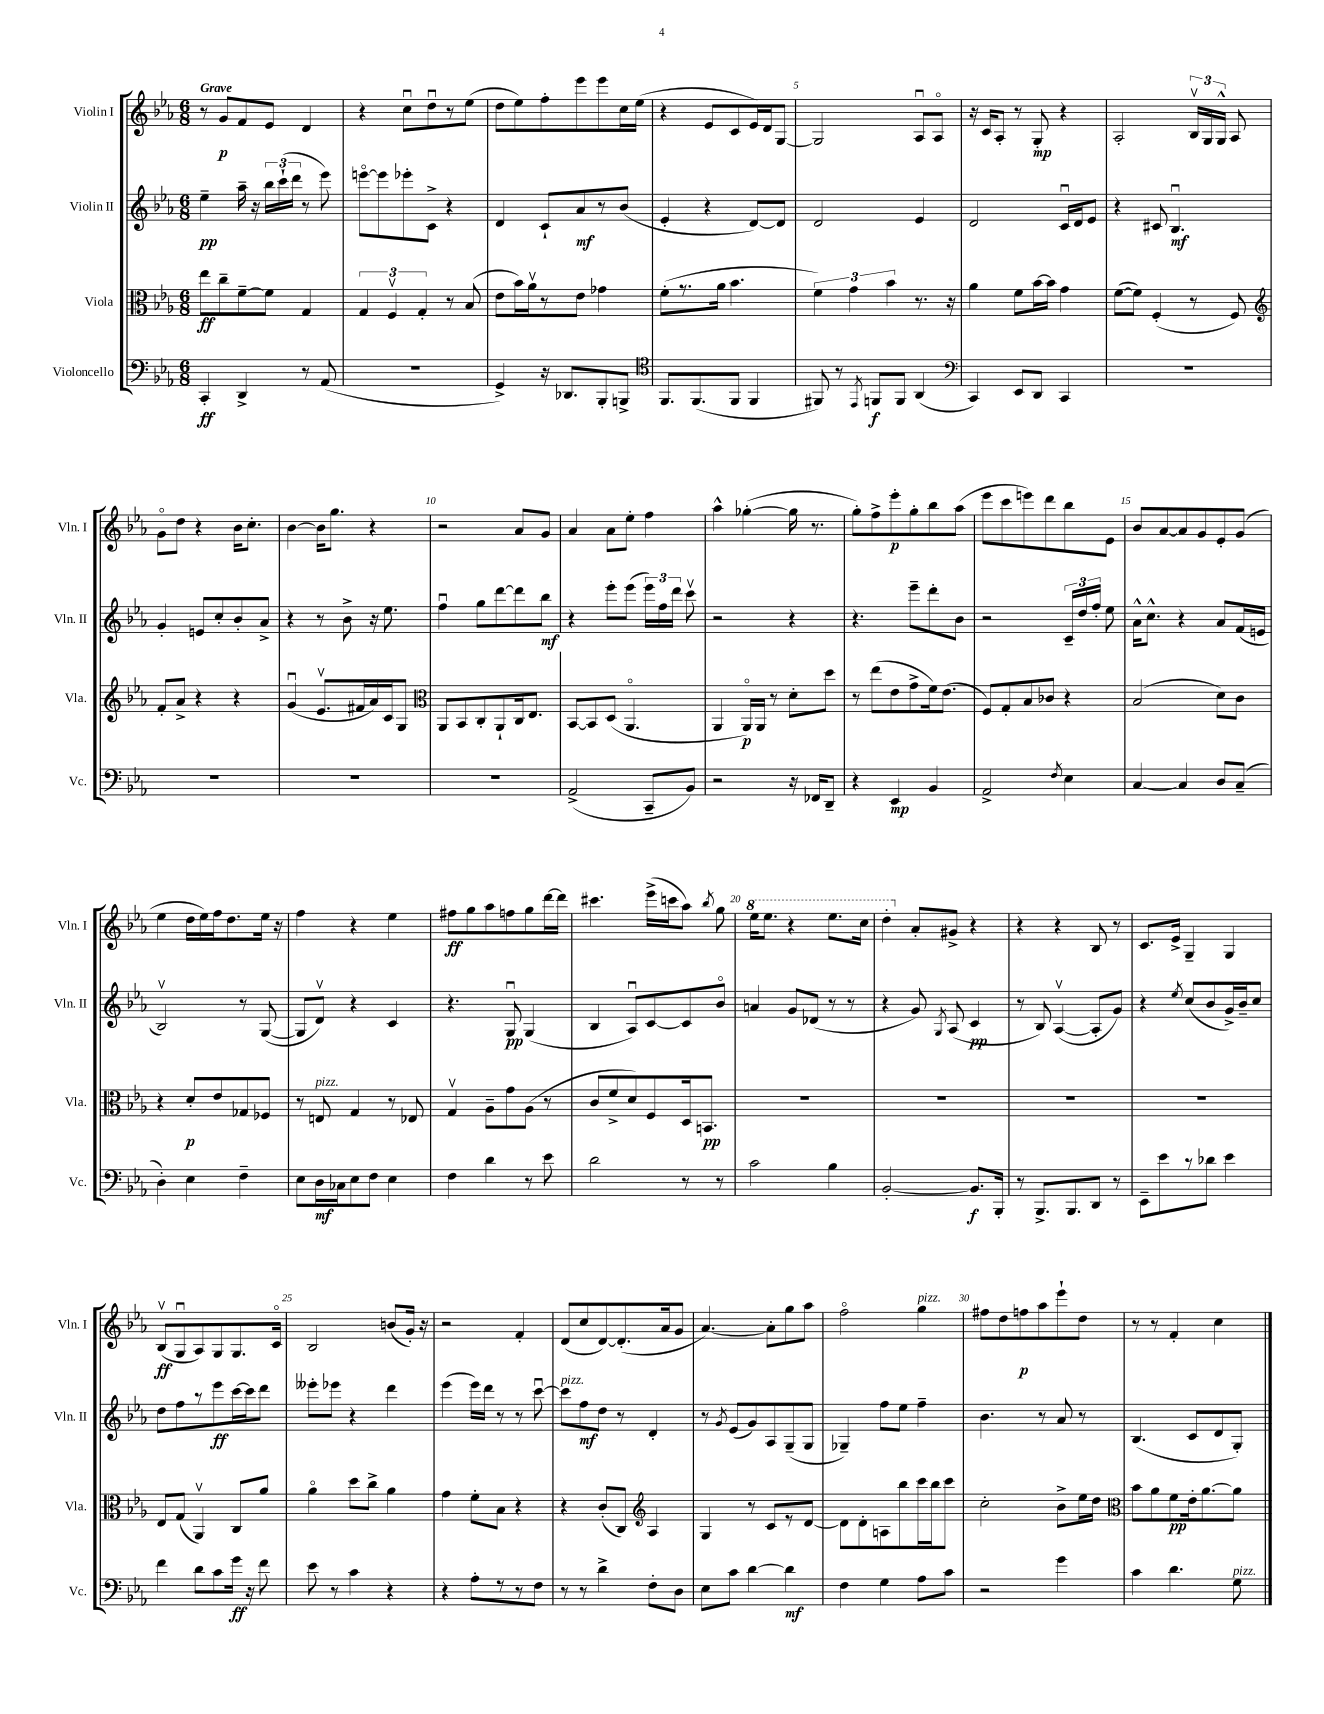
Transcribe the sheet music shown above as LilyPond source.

<<
\new StaffGroup <<
\new Staff = "s0" \with { instrumentName = "Violin I" shortInstrumentName = "Vln. I" } {
    \clef treble \key ees \major \numericTimeSignature \time 6/8 \tempo "Grave"
    \autoBeamOff r8 g'8[\p f'8 ees'8] d'4 |
    r4 c''8[\downbow d''8\downbow r8 ees''8]( |
    d''8[ ees''8) f''8-. ees'''8 ees'''8 c''16 ees''16]( |
    r4 ees'8[ c'8 ees'16) d'16 g8]~ |
    g2 aes8[\downbow aes8]\flageolet |
    r16 c'16[ aes8]-. r8 g8-.\mp r4 |
    aes2-. \tuplet 3/2 { bes16[\upbow g16 g16]-^ } aes8 |
    g'8[\flageolet d''8] r4 bes'16[ c''8.]-. |
    bes'4~ bes'16[ g''8.] r4 |
    r2 aes'8[ g'8] |
    aes'4 aes'8[ ees''8]-. f''4 |
    aes''4-^ ges''4~-.( ges''16 r8. |
    g''8[-.) f''8-> ees'''8-.\p g''8-. bes''8 aes''8]( |
    ees'''8[ c'''8 e'''8) d'''8 bes''8 ees'8] |
    bes'8[ aes'8~ aes'8 g'8 ees'8-. g'8]( |
    ees''4 d''16[ ees''16) f''16 d''8. ees''16] r16 |
    f''4 r4 ees''4 |
    fis''8[\ff g''8 aes''8 f''8 g''8 d'''16~ d'''16] |
    cis'''4. ees'''16[->( c'''16 aes''8]) \acciaccatura { bes''8 } g''8 |
    \ottava #1 ees'''16[ ees'''8.] r4 ees'''8.[ c'''16] |
    d'''4-. \ottava #0 aes'8[-. gis'8]-> r4 |
    r4 r4 bes8 r8 |
    c'8.[ ees'16]-> g4-- g4 |
    bes8[\upbow\ff( g8\downbow aes8) g8 g8. c'16]\flageolet |
    bes2 b'8[( g'16]-.) r16 |
    r2 f'4-. |
    d'8[( c''8 d'8~) d'8.-.( aes'16 g'8] |
    aes'4.~) aes'8[-. g''8 aes''8] |
    f''2\flageolet g''4^\markup { \italic "pizz." } |
    fis''8[ d''8 f''8\p aes''8 ees'''8-! d''8] |
    r8 r8 f'4-. c''4 \bar "|." |
}
\new Staff = "s1" \with { instrumentName = "Violin II" shortInstrumentName = "Vln. II" } {
    \clef treble \key ees \major \numericTimeSignature \time 6/8
    \autoBeamOff ees''4--\pp aes''16-- r16 \tuplet 3/2 { bes''16[ c'''16-!( d'''16] } r8 ees'''8) |
    e'''8[~\flageolet e'''8 ees'''8-. c'8]-> r4 |
    d'4 c'8[-! aes'8\mf r8 bes'8]( |
    ees'4-. r4 d'8[~) d'8] |
    d'2 ees'4 |
    d'2 c'16[\downbow d'16 ees'8] |
    r4 cis'8 bes4.\downbow\mf |
    g'4-. e'8[ c''8-. bes'8-. aes'8]-> |
    r4 r8 bes'8-> r16 ees''8. |
    f''4\downbow g''8[ d'''8~ d'''8 bes''8]\mf |
    r4 ees'''8[-. ees'''8]( \tuplet 3/2 { ees'''16[) f''16 d'''16] } c'''8\upbow |
    r2 r4 |
    r4. ees'''8[-- d'''8-. bes'8] |
    r2 \tuplet 3/2 { c'16[-- d''16 f''16]-. } ees''8 |
    aes'16[-^ c''8.]-^ r4 aes'8[ f'16( e'16] |
    bes2\upbow) r8 g8~( |
    g8[ d'8]\upbow) r4 c'4 |
    r4. g8\downbow\pp g4( |
    bes4 aes8[\downbow) c'8~ c'8 bes'8]\flageolet |
    a'4 g'8[ des'8]( r8 r8 |
    r4 g'8) \acciaccatura { g8 } aes8( c'4\pp |
    r8 bes8) aes4~\upbow( aes8[-. g'8]) |
    r4 \acciaccatura { ees''8 } c''8[( bes'8 g'16->) bes'16-- c''8] |
    d''8[ f''8 r8 ees'''8\ff c'''16~ c'''16 d'''8] |
    eeses'''8[-. ees'''8] r4 d'''4 |
    ees'''4( ees'''16[) d'''16] r8 r8 c'''8~\downbow |
    c'''8[^\markup { \italic "pizz." } f''8\mf d''8] r8 d'4-. |
    r8 \acciaccatura { g'8 } ees'8[( g'8) aes8 g8--( g8] |
    ges4--) f''8[ ees''8] f''4-- |
    bes'4. r8 aes'8 r8 |
    bes4.( c'8[ d'8 g8]-.) \bar "|." |
}
\new Staff = "s2" \with { instrumentName = "Viola" shortInstrumentName = "Vla." } {
    \clef alto \key ees \major \numericTimeSignature \time 6/8
    \autoBeamOff ees''8[\ff c''8-- f'8~-- f'8] g4 |
    \tuplet 3/2 { g4 f4\upbow g4-. } r8 bes8( |
    ees'8[ bes'16) aes'16\upbow r8 ees'8] ges'4 |
    f'8[-.( r8. aes'16] bes'4. |
    \tuplet 3/2 { f'4) g'4 bes'4 } r8. r16 |
    aes'4 f'8[ bes'16~ bes'16] g'4 |
    f'8[~( f'8]) f4-.( r8 f8) |
    \clef treble f'8[-. aes'8]-> r4 r4 |
    g'4\downbow( ees'8.[\upbow fis'16 aes'16) c'16 g8] |
    \clef alto aes,8[ bes,8 c8-. aes,8-! c16 ees8.] |
    bes,8[~ bes,8 d8]( aes,4.\flageolet |
    aes,4 aes,16[\flageolet\p) aes,16] r8 d'8[-. d''8] |
    r8 ees''8[( ees'8 g'8-> f'16) ees'8.]( |
    f8[) g8-. bes8 ces'8] r4 |
    bes2( d'8[) c'8] |
    r4 d'8[-.\p ees'8 ges8 fes8] |
    r8 e8^\markup { \italic "pizz." } g4 r8 ees8 |
    g4\upbow aes8[-- g'8 aes8]( r8 |
    c'8[ f'8-> d'8) f8 d16 b,8.]\pp |
    R2. |
    R2. |
    R2. |
    R2. |
    ees8[ g8]( aes,4\upbow) c8[ aes'8] |
    aes'4\flageolet d''8[ c''8]-> aes'4 |
    g'4 f'8[-. bes8] r4 |
    r4 c'8[-.( c8]) \clef treble aes4 |
    g4 r8 c'8[ r8 d'8]~ |
    d'8[ d'8-. a8 bes''8 c'''16 bes''16 c'''8] |
    c''2-. bes'8[-> ees''16 d''16] |
    \clef alto bes'8[ aes'8 f'8\pp ees'16-. aes'8.~ aes'8] \bar "|." |
}
\new Staff = "s3" \with { instrumentName = "Violoncello" shortInstrumentName = "Vc." } {
    \clef bass \key ees \major \numericTimeSignature \time 6/8
    \autoBeamOff c,4-.\ff d,4-> r8 aes,8( |
    R2. |
    g,4->) r16 des,8.[ bes,,8-. b,,8]-> |
    \clef tenor f,8.[ f,8.( f,8] f,4 |
    fis,8) r8 \acciaccatura { ees,8 } f,8[\f f,8] aes,4( |
    \clef bass c,4) ees,8[ d,8] c,4 |
    R2. |
    R2. |
    R2. |
    R2. |
    aes,2->( c,8[-- bes,8]) |
    r2 r16 fes,16[ d,8]-- |
    r4 ees,4\mp bes,4 |
    aes,2-> \acciaccatura { f8 } ees4 |
    c4~ c4 d8[ c8]--( |
    d4-.) ees4 f4-- |
    ees8[ d16\mf ces16 ees8 f8] ees4 |
    f4 d'4 r8 ees'8 |
    d'2 r8 r8 |
    c'2 bes4 |
    bes,2~-. bes,8.[\f bes,,16]-. |
    r8 bes,,8.[-> bes,,8. d,8] r8 |
    ees,8[-- ees'8 r8 des'8] ees'4 |
    f'4 d'8[ c'8 g'16]\ff r16 f'8 |
    ees'8 r8 c'4 r4 |
    r4 aes8[-. r8 r8 f8] |
    r8 r8 d'4-> f8[-. d8] |
    ees8[ c'8] d'4~ d'4\mf |
    f4 g4 aes8[ c'8] |
    r2 g'4 |
    c'4 d'4. g8^\markup { \italic "pizz." } \bar "|." |
}
>>
>>
\layout { \context { \Score \override BarNumber.break-visibility = ##(#f #t #t) barNumberVisibility = #(every-nth-bar-number-visible 5) } }
